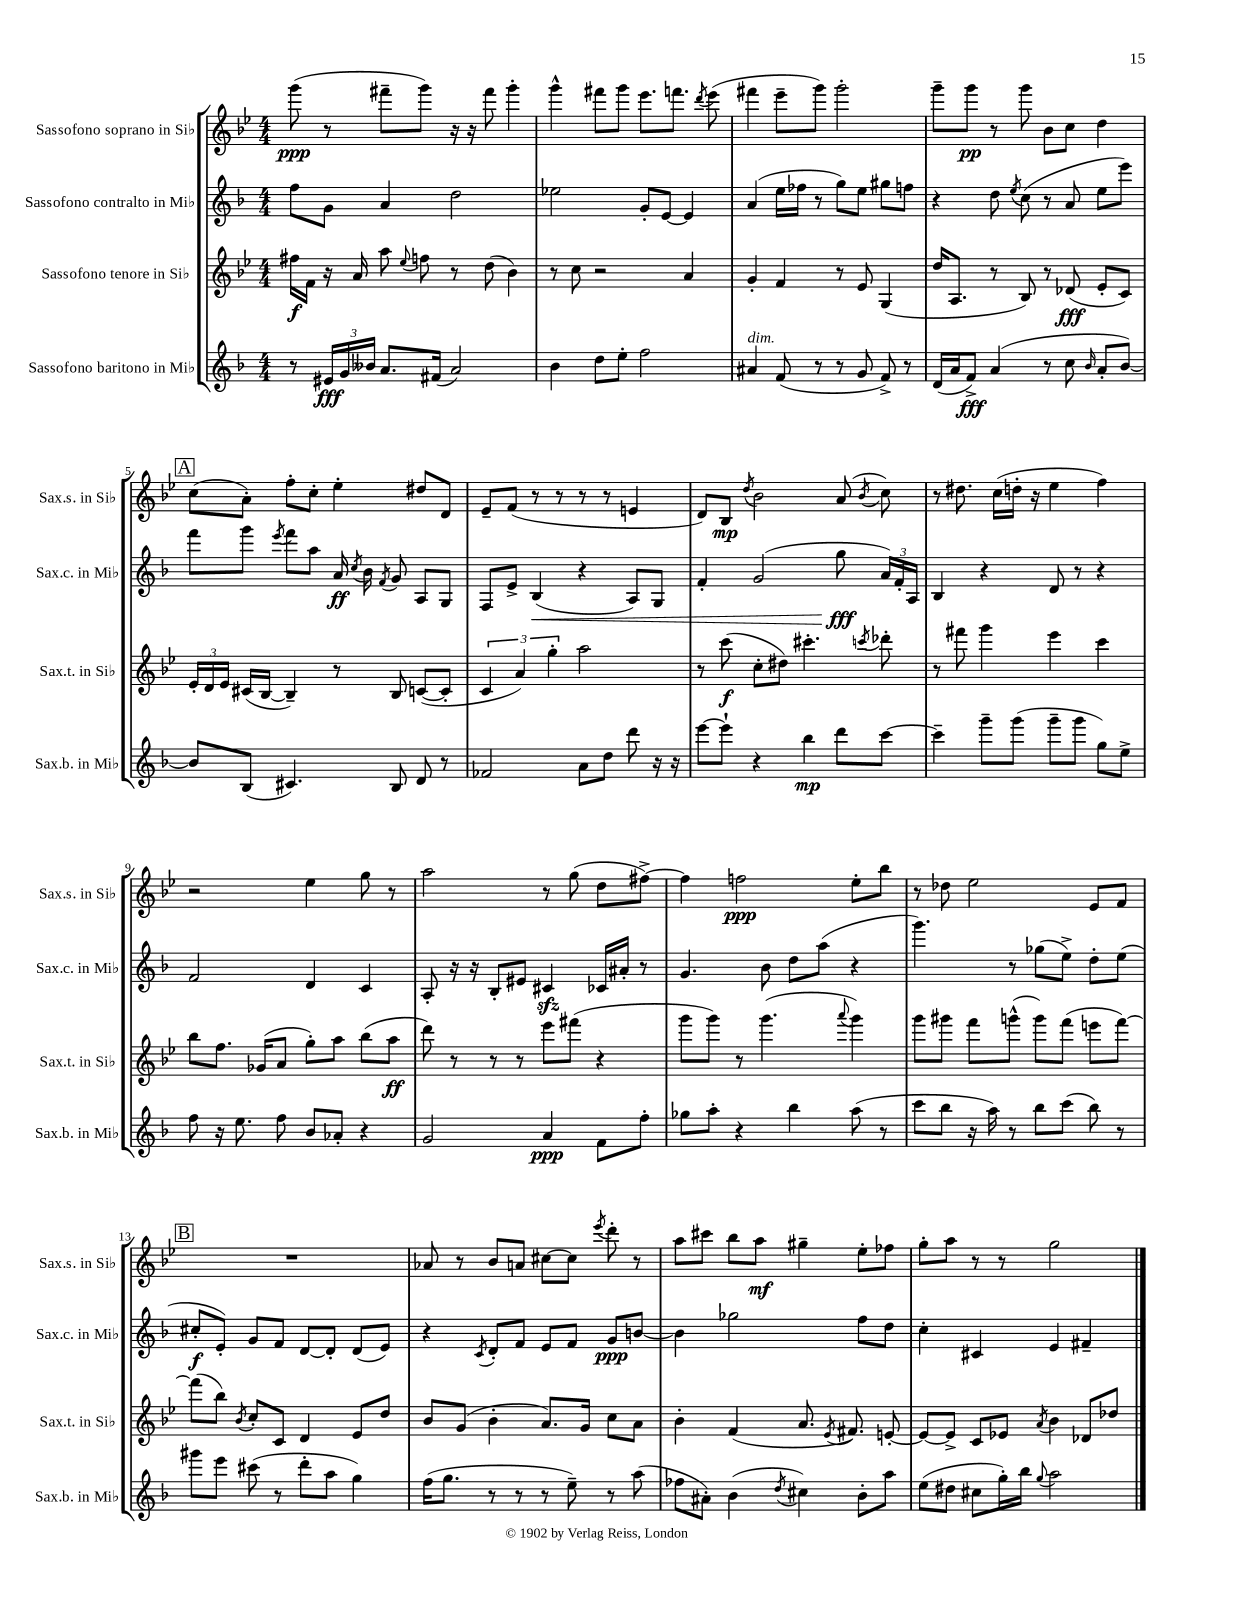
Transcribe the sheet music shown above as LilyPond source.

<<
\new StaffGroup <<
\new Staff = "s0" \with { instrumentName = "Sassofono soprano in Sib" shortInstrumentName = "Sax.s. in Sib" } {
    \clef treble \key bes \major \numericTimeSignature \time 4/4
    \autoBeamOff g'''8\ppp( r8 fis'''8[-- g'''8]) r16 r16 fis'''8 g'''4-. |
    g'''4-^ fis'''8[ g'''8] ees'''8.[ f'''8.] \acciaccatura { d'''8 } ees'''8( |
    fis'''4 ees'''8[-- g'''8]) g'''2-. |
    g'''8[-- g'''8]\pp r8 g'''8 bes'8[ c''8] d''4 |
    \mark \markup { \box "A" } c''8[( a'8]-.) f''8[-. c''8]-. ees''4-. dis''8[ d'8] |
    ees'8[-- f'8]( r8 r8 r8 r8 e'4 |
    d'8[) bes8]\mp \acciaccatura { d''8 } bes'2 a'8( \acciaccatura { bes'8 } c''8) |
    r8 dis''8. c''16[( d''16]-. r16 ees''4 f''4) |
    r2 ees''4 g''8 r8 |
    a''2 r8 g''8( d''8[ fis''8]~->) |
    fis''4 f''2\ppp ees''8[-. bes''8] |
    r8 des''8 ees''2 ees'8[ f'8] |
    \mark \markup { \box "B" } R1 |
    aes'8 r8 bes'8[ a'8] cis''8[~ cis''8] \acciaccatura { ees'''8 } d'''8-. r8 |
    a''8[ cis'''8] bes''8[ a''8]\mf gis''4-- ees''8[-. fes''8] |
    g''8[-. a''8] r8 r8 g''2 \bar "|." |
}
\new Staff = "s1" \with { instrumentName = "Sassofono contralto in Mib" shortInstrumentName = "Sax.c. in Mib" } {
    \clef treble \key f \major \numericTimeSignature \time 4/4
    \autoBeamOff f''8[ g'8] a'4 d''2 |
    ees''2 g'8[-. e'8]~ e'4 |
    a'4( e''16[ fes''16] r8 g''8[) e''8] gis''8[ f''8] |
    r4 d''8 \acciaccatura { e''8 } c''8( r8 a'8 e''8[ e'''8]) |
    \mark \markup { \box "A" } f'''8[ g'''8] \acciaccatura { e'''8 } f'''8[ a''8] a'16\ff \acciaccatura { c''8 } bes'16 \acciaccatura { f'8 } g'8 a8[ g8] |
    f8[ e'8]-> bes4\<( r4 a8[) g8] |
    f'4-. g'2( g''8\fff\! \tuplet 3/2 { a'16[) f'16-. a16] } |
    bes4 r4 d'8 r8 r4 |
    f'2 d'4 c'4 |
    a8-. r16 r16 bes8[-. eis'8] cis'4\sfz ces'16[ ais'16]-. r8 |
    g'4. bes'8 d''8[ a''8]( r4 |
    g'''4.) r8 ges''8[( e''8]->) d''8[-. e''8]( |
    \mark \markup { \box "B" } cis''8[-.\f e'8]-.) g'8[ f'8] d'8[~ d'8]-. d'8[( e'8]) |
    r4 \acciaccatura { c'8 } d'8[-. f'8] e'8[ f'8] g'8[\ppp b'8]~ |
    b'4 ges''2 f''8[ d''8] |
    c''4-. cis'4 e'4 fis'4-- \bar "|." |
}
\new Staff = "s2" \with { instrumentName = "Sassofono tenore in Sib" shortInstrumentName = "Sax.t. in Sib" } {
    \clef treble \key bes \major \numericTimeSignature \time 4/4
    \autoBeamOff fis''16[\f f'16] r16 a'16 a''8 \appoggiatura { ees''8 } f''8 r8 d''8( bes'4) |
    r8 c''8 r2 a'4 |
    g'4-. f'4 r8 ees'8 g4( |
    d''16[ a8.] r8 bes8) r8 des'8\fff( ees'8[-. c'8]) |
    \mark \markup { \box "A" } \tuplet 3/2 { ees'16[-. d'16 ees'16] } cis'16[( bes16]~ bes4--) r8 bes8 c'8[~( c'8]-. |
    \tuplet 3/2 { c'4 a'4) g''4-. } a''2 |
    r8 c'''8\f( c''8[-. dis''8]) cis'''4.-. \acciaccatura { c'''8 } des'''8-. |
    r8 fis'''8 g'''4 ees'''4 c'''4 |
    bes''8[ f''8.] ges'16[( a'8] g''8[-.) a''8] bes''8[( a''8]\ff |
    d'''8) r8 r8 r8 ees'''8[ fis'''8]( r4 |
    g'''8[ g'''8]) r8 g'''4.( \appoggiatura { a'''8 } g'''4) |
    g'''8[ gis'''8] f'''8[ g'''8]-^( g'''8[) f'''8]( e'''8[ f'''8]~) |
    \mark \markup { \box "B" } f'''8[( bes''8]) \acciaccatura { bes'8 } c''8[-. c'8] d'4 ees'8[ d''8] |
    bes'8[ g'8]( bes'4-. a'8.[) g'16] c''8[ a'8] |
    bes'4-. f'4( a'8. \acciaccatura { ees'8 } fis'8.) e'8~-. |
    e'8[~ e'8]-> c'8[ ees'8] \acciaccatura { a'8 } bes'4 des'8[ des''8] \bar "|." |
}
\new Staff = "s3" \with { instrumentName = "Sassofono baritono in Mib" shortInstrumentName = "Sax.b. in Mib" } {
    \clef treble \key f \major \numericTimeSignature \time 4/4
    \autoBeamOff r8 \tuplet 3/2 { eis'16[\fff g'16 beses'16] } a'8.[ fis'16]( a'2) |
    bes'4 d''8[ e''8]-. f''2 |
    ais'4^\markup { \italic "dim." } f'8( r8 r8 g'8 f'8->) r8 |
    d'16[( a'16 f'8]->\fff) a'4( r8 c''8 \grace { bes'16 } a'8[-. bes'8]~) |
    \mark \markup { \box "A" } bes'8[ bes8]( cis'4.) bes8 d'8 r8 |
    fes'2 a'8[ d''8] d'''8 r16 r16 |
    e'''8[~ e'''8]-! r4 bes''4\mp d'''8[ c'''8]~ |
    c'''4-- g'''8[-- g'''8]( g'''8[-- g'''8] g''8[) e''8]-> |
    f''8 r16 e''8. f''8 bes'8[ aes'8]-. r4 |
    g'2 a'4\ppp f'8[ f''8]-. |
    ges''8[ a''8]-. r4 bes''4 a''8( r8 |
    c'''8[ bes''8] r16 a''16) r8 bes''8[ c'''8]( bes''8) r8 |
    \mark \markup { \box "B" } gis'''8[ e'''8] cis'''8( r8 d'''8[-. a''8] g''4) |
    f''16[( g''8.] r8 r8 r8 e''8--) r8 a''8( |
    fes''8[ ais'8]-.) bes'4( \acciaccatura { d''8 } cis''4) bes'8[-. a''8] |
    e''8[( dis''8] cis''8[ g''16-.) bes''16] \appoggiatura { g''8 } a''2 \bar "|." |
}
>>
>>
